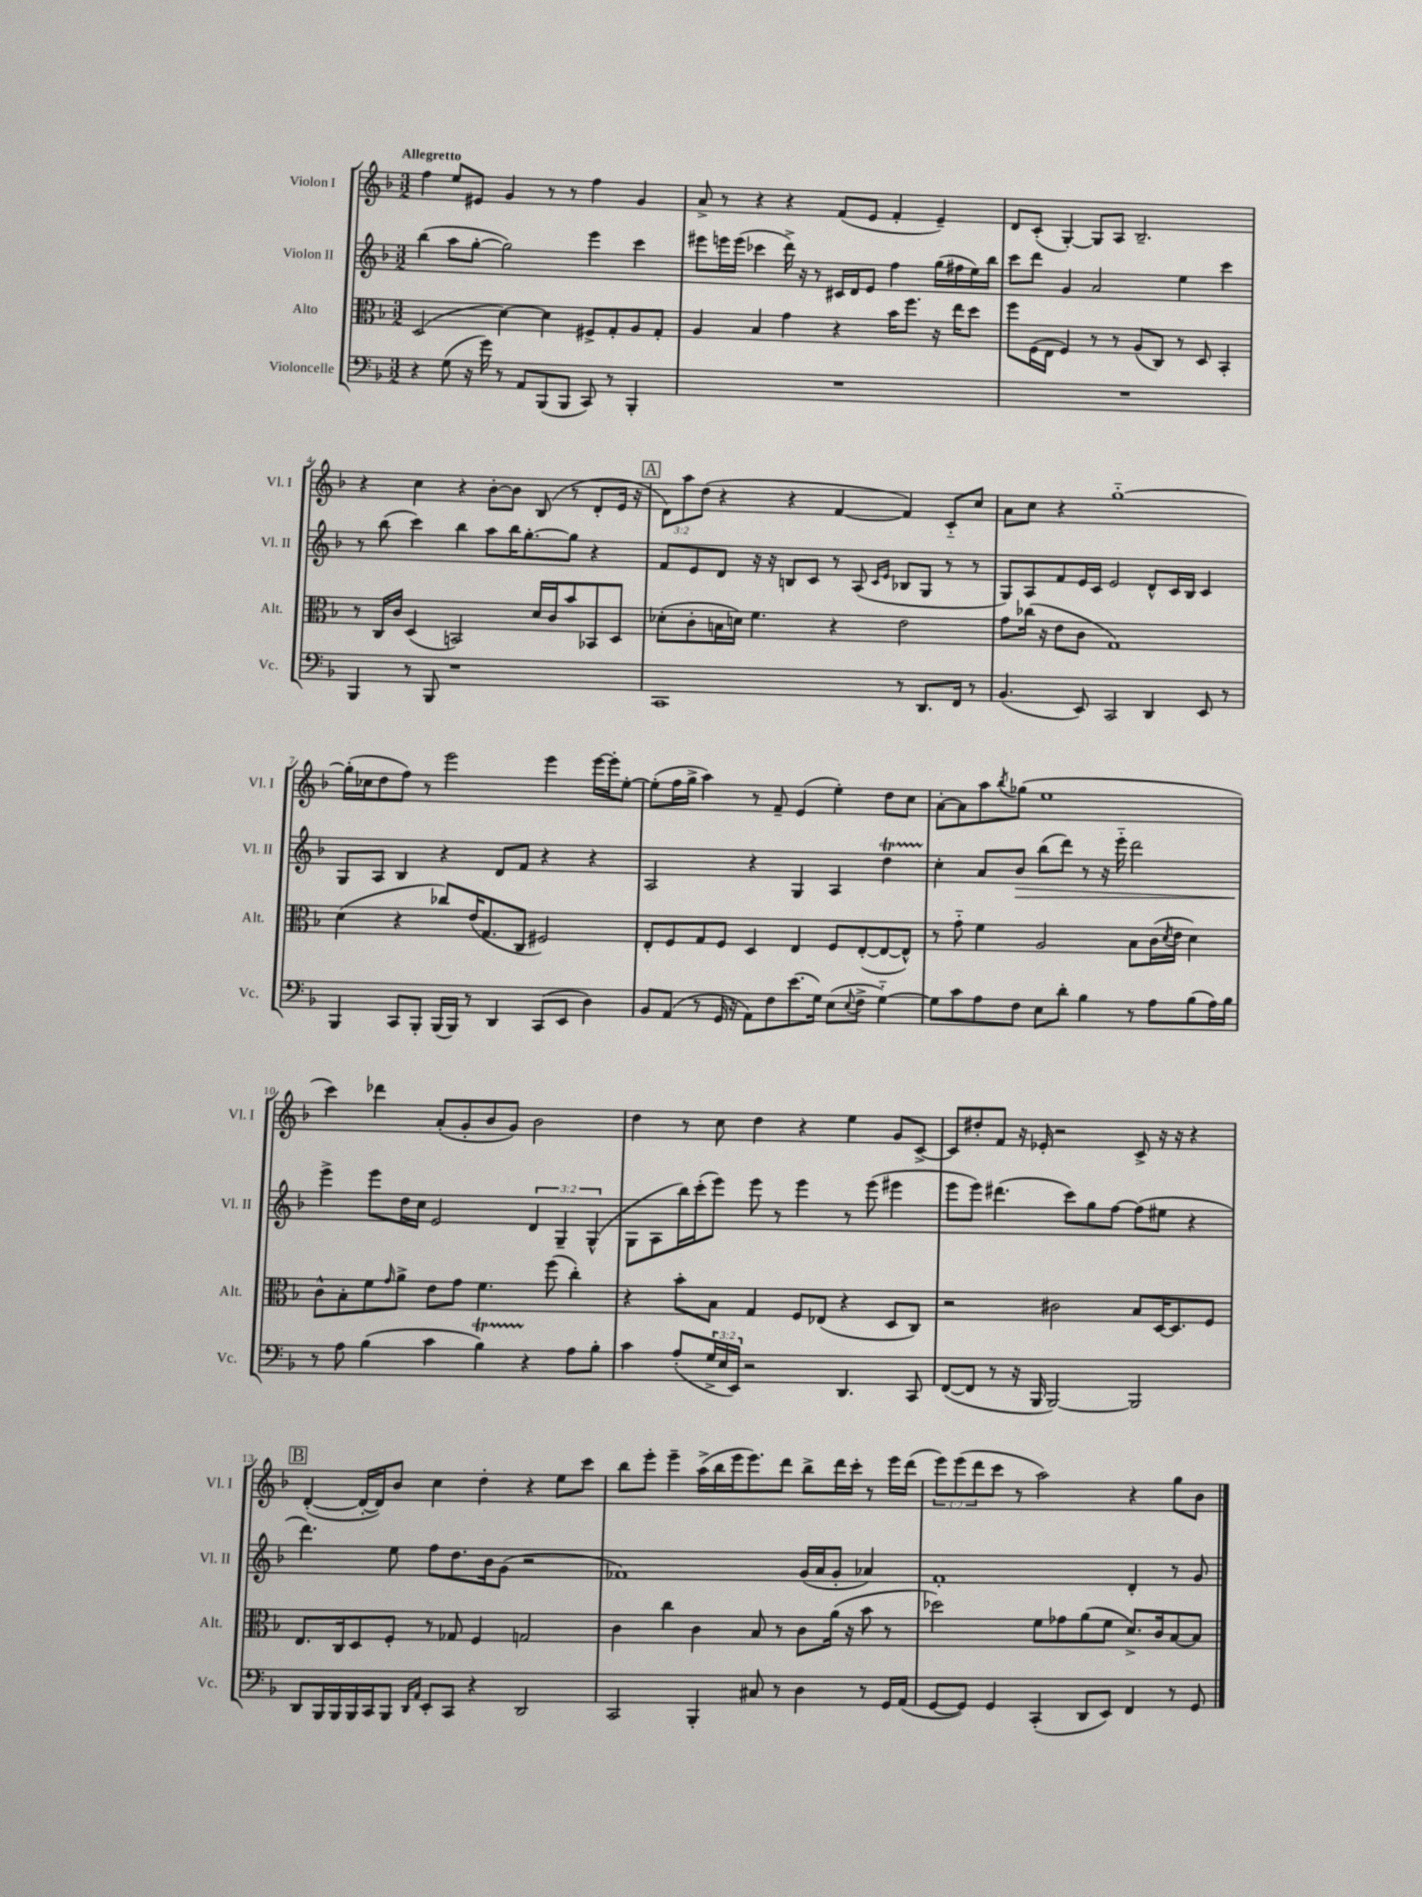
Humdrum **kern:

**kern	**kern	**kern	**dynam	**kern
*part4	*part3	*part2	*part2	*part1
*staff4	*staff3	*staff2	*staff2	*staff1
*I"Violoncelle	*I"Alto	*I"Violon II	*	*I"Violon I
*I'Vc.	*I'Alt.	*I'Vl. II	*	*I'Vl. I
*clefF4	*clefC3	*clefG2	*	*clefG2
*k[b-]	*k[b-]	*k[b-]	*	*k[b-]
*M3/2	*M3/2	*M3/2	*	*M3/2
=1	=1	=1	=1	=1
!	!	!	!	!LO:TX:a:B:t=Allegretto
4r	(2D/	(4bb-\	.	4ff\
(8G\	.	8aa\L	.	8ee/L
16r	.	[8gg'\J	.	8e#X/J
16g\)	.	.	.	.
8r	[4d\)	2gg\])	.	4g/
8AA/L	.	.	.	.
(8BBB-/	4d\]	.	.	8r
8BBB-/J	.	.	.	8r
8CC/)	8F#X^/L	4eee\	.	4ff\
8r	8G'/	.	.	.
4BBB-'/	8A/	4ccc\	.	4g/
.	8G'/J	.	.	.
=2	=2	=2	=2	=2
1.r	4A/	8eee#X\L	.	8a^/
.	.	16eeen\L	.	8r
.	.	(16eee\JJ	.	.
.	4B-/	4ccc-X\	.	4r
.	4g\	16ddd^\)	.	4r
.	.	16r	.	.
.	.	8r	.	.
.	4r	16c#X/LL	.	(8f/L
.	.	16d/J	.	.
.	.	8e/J	.	8e/J
.	16b-\KL	4ff\	.	4f'/
.	8.ff\J	.	.	.
.	16r	(16gg\LL	.	4e~/)
.	16ee\KL	16ff#X\	.	.
.	8dd\J	16ee\)	.	.
.	.	16bb-\JJ	.	.
=3	=3	=3	=3	=3
1.r	8ff\L	8ccc\L	.	8d/L
.	(16F\L	8ddd\J	.	(8c'/J
.	16E\JJ	.	.	.
.	4F/)	4g/	.	[4G'/)
.	8r	2a/	.	8G/L]
.	8r	.	.	8A/J
.	(8A/L	.	.	2.B-~/
.	8C/J)	.	.	.
.	8r	4ee\	.	.
.	8D/	.	.	.
.	4BB-'/	4ccc\	.	.
!!LO:LB:g=z
=4	=4	=4	=4	=4
4BBB-/	8r	8r	.	4r
.	16C/LL	(8bb-\	.	.
.	16c/JJ	.	.	.
8r	(4D/	4ccc\)	.	4cc\
8BBB-/	.	.	.	.
1r	2BBn/)	4bb-\	.	4r
.	.	8aa\L	.	[8b-'\L
.	.	16bb-\K	.	8b-\J]
.	.	[8.gg'\	.	.
.	16d/LL	.	.	(8B-/
.	16c/J	.	.	.
.	8b-/	8gg\J]	.	8r
.	8BB-X/	4r	.	8d'/L
.	8D/J	.	.	16e/Jk
.	.	.	.	16r
!!LO:REH:place=s1:t=A
=5	=5	=5	=5	=5
1CC	(8d-X'\L	8f/L	.	12d\L)
.	.	.	.	12aa\
.	8c'\	8e/	.	.
.	.	.	.	(12dd\J
.	16Bn\L	8d/J	.	4r
.	16dn\JJ)	.	.	.
.	4.f\	16r	.	.
.	.	16r	.	.
.	.	8Bn/L	.	4r
.	.	8c/J	.	.
.	4r	8r	.	[4f/
.	.	(8A/	.	.
.	.	16qqc/LL	.	.
.	.	16qqe/JJ	.	.
8r	2e\	8B-X/L	.	4f/])
8.DD/L	.	8G/J	.	.
.	.	8r	.	8c/L
16FF/Jk	.	.	.	.
8r	.	8r	.	8cc/J
=6	=6	=6	=6	=6
(4.BB-/	8g\L	8G/L)	.	8a\L
.	(16cc-X\Jk	8A/	.	8cc\J
.	16r	.	.	.
.	8e\L	8f/	.	4r
8EE/)	8c\J	16e/L	.	.
.	.	16c/JJ	.	.
2CC/	1G)	2e/	.	[1gg
4DD/	.	8d^^/L	.	.
.	.	16c/L	.	.
.	.	16B-/JJ	.	.
8EE/	.	4c/	.	.
8r	.	.	.	.
!!LO:LB:g=z
=7	=7	=7	=7	=7
4BBB-/	(4d\	8G/L	.	(16gg'\LL]
.	.	.	.	16cc-X\J
.	.	8A/J	.	8dd\
8CC/L	4r	4B-/	.	8ff\J)
8BBB-'/J	.	.	.	8r
(16BBB-/LL	8cc-X/L)	4r	.	2eee\
16BBB-/JJ)	.	.	.	.
8r	(16e/K	.	.	.
.	8.G/	.	.	.
4DD/	.	8d/L	.	.
.	8C/J	8f/J	.	.
(8CC/L	2F#X/)	4r	.	4eee\
8EE/J	.	.	.	.
4D\)	.	4r	.	[16eee\LL
.	.	.	.	16eee'\J]
.	.	.	.	[8ee'\J
=8	=8	=8	=8	=8
8BB-/L	8E'/L	2A/	.	(8ee'\L]
(8AA/J	8F/	.	.	16ff\L
.	.	.	.	16gg^\JJ
8r	8G/	.	.	4aa\)
16GG/	8F/J	.	.	.
16r	.	.	.	.
8AA\L)	4D/	4r	.	8r
8F\	.	.	.	8f~/
(8.e\	4E/	4G/	.	(4e/
16G\Jk)	.	.	.	.
(8E\L	8F/L	4A/	.	4ee'\)
8qqE/	.	.	.	.
8F^\J	([8E'/	.	.	.
[4G\)	8E/_	4ddT\	.	8dd\L
.	8E^^/J])	.	.	8cc\J
=9	=9	=9	=9	=9
8G\L]	8r	4cc'\	.	[8a'\L
8c\	8g\	.	.	8a\]
8A\	4f\	8a/L	.	8aa\
.	.	.	.	8qbb-/
!	!	!	!LO:HP:b	!
8F\J	.	8b-/J	>	(8gg-X\J
8E\L	2A/	(8bb-\L	.	1ee
8d'\J	.	8ddd\J)	.	.
4B-\	.	8r	.	.
.	.	16r	.	.
.	.	16eee\	.	.
8r	8B-\L	2ddd\	.	.
8A\L	(16c\L	.	.	.
.	8qd/	.	.	.
.	16e\JJ	.	.	.
(8B-\	4d\)	.	.	.
16A\L)	.	.	.	.
16B-\JJ	.	.	.	.
!!LO:LB:g=z
=10	=10	=10	=10	=10
8r	8c^^\L	4eee^\	.	4ccc\)
8A\	8B-'\	.	.	.
(4B-\	8f\	8eee\L	]	4ddd-X\
.	16qqg/	.	.	.
.	8a^\J	16dd\L	.	.
.	.	16cc\JJ	.	.
4c\	8e\L	2e/	.	(8a'/L
.	8g\J	.	.	8g'/
4B-T\)	4.f\	.	.	8b-/
.	.	.	.	8g/J)
4r	.	6d/	.	2b-\
.	(8ff\	.	.	.
.	.	6G~/	.	.
8A\L	4cc'\)	.	.	.
.	.	(6G^^/	.	.
8B-'\J	.	.	.	.
=11	=11	=11	=11	=11
4c\	4r	8G\L	.	4dd\
.	.	8A\	.	.
(8A'/L	8b-'\L	16bb-\L)	.	8r
.	.	(16ccc'\J	.	.
24G^/L	8B-\J	8eee\J)	.	8cc\
24E/	.	.	.	.
24EE/JJ)	.	.	.	.
2r	4G/	8eee\	.	4dd\
.	.	8r	.	.
.	8F/L	4eee\	.	4r
.	(8E-X/J	.	.	.
4.DD/	4r	8r	.	4ee\
.	.	(8eee\	.	.
.	8D/L	4eee#X\	.	8g/L
8CC/	8C/J)	.	.	[8c^/J
=12	=12	=12	=12	=12
([8FF/L	2r	8eee\L	.	8c/L]
8FF/J]	.	8eee\J)	.	8dd#X'/
8r	.	(4.ddd#X\	.	8f/J
16r	.	.	.	16r
16BBB-/	.	.	.	16e-X'/
[2BBB-/)	2c#X\	.	.	2r
.	.	8ccc\L)	.	.
.	.	8gg\	.	.
.	.	[8ff\J	.	.
2BBB-/]	8B-/L	(8ff\L]	.	8c^/
.	[16D/K	8ee#X\J	.	16r
.	8.D/]	.	.	16r
.	.	4r	.	4r
.	8F/J	.	.	.
!!LO:LB:g=z
!!LO:REH:place=s1:t=B
=13	=13	=13	=13	=13
8DD/L	8.E/L	4.ddd\)	.	([4d'/
16BBB-/L	.	.	.	.
16BBB-/	16C/k	.	.	.
16BBB-/	8D/	.	.	16d'/LL_
16CC/J	.	.	.	16d/J])
8BBB-/J	8F'/J	8ee\	.	8b-/J
16qqDD/LL	.	.	.	.
16qqAA/JJ	.	.	.	.
8EE'/L	8r	8ff\L	.	4cc\
8CC/J	8G-X/	8.dd\	.	.
4r	4F/	.	.	4dd'\
.	.	16b-\k	.	.
.	.	(8g\J	.	.
2DD/	2Gn/	2r	.	4r
.	.	.	.	8ee\L
.	.	.	.	8ccc\J
=14	=14	=14	=14	=14
2CC/	4c\	1f-X)	.	8bb-\L
.	.	.	.	8eee'\J
.	4cc\	.	.	4eee~\
4BBB-'/	4c\	.	.	(16aa^\LL
.	.	.	.	16bb-\
.	.	.	.	16eee\J
.	.	.	.	8.eee\)
8C#X/	8B-/	.	.	.
8r	8r	.	.	8ddd\J
4D\	8c\L	(16g/LL	.	8bb-^\L
.	.	16a/J	.	.
.	(16a\Jk	8g'/J	.	16ddd\L
.	16r	.	.	16ccc'\JJ
8r	8b-\	4a-X/)	.	8r
16GG/LL	8r	.	.	16eee\LL
(16AA/JJ	.	.	.	(16ddd\JJ
=15	=15	=15	=15	=15
[8GG/L	2dd-X\)	1f'	.	12eee\L)
.	.	.	.	(12eee\
8GG/J])	.	.	.	.
.	.	.	.	12ddd\
4GG/	.	.	.	8ccc\J
.	.	.	.	8r
(4CC'/	8f\L	.	.	2aa\)
.	8g-X\	.	.	.
8DD/L	(8a\	.	.	.
8EE/J)	8f\J	.	.	.
4FF/	8.d^/L)	4d'/	.	4r
.	16c/k	.	.	.
8r	[8B-/	8r	.	8gg\L
8GG/	8B-/J]	8g/	.	8b-\J
==	==	==	==	==
*-	*-	*-	*-	*-
